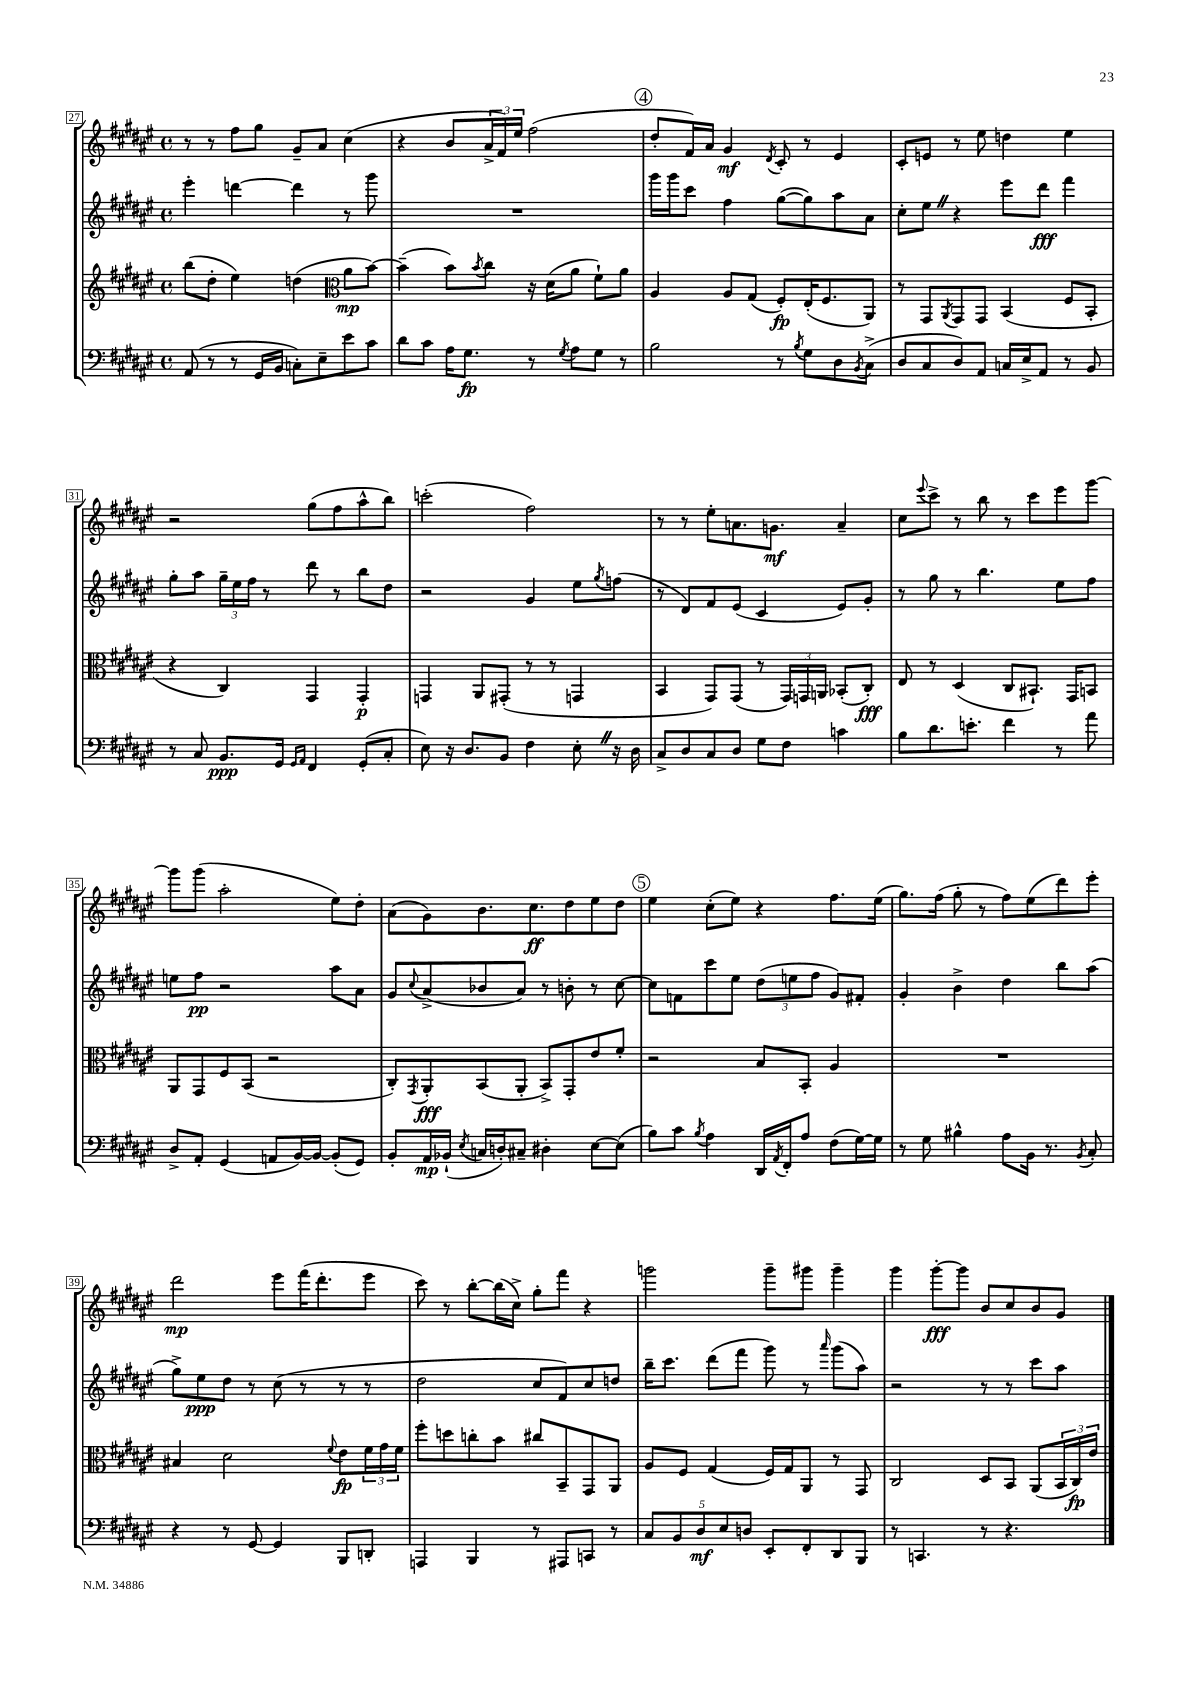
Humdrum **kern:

**kern	**dynam	**kern	**dynam	**kern	**dynam	**kern	**dynam
*part4	*part4	*part3	*part3	*part2	*part2	*part1	*part1
*staff4	*staff4	*staff3	*staff3	*staff2	*staff2	*staff1	*staff1
*clefF4	*	*clefG2	*	*clefG2	*	*clefG2	*
*k[f#c#g#d#a#e#]	*	*k[f#c#g#d#a#e#]	*	*k[f#c#g#d#a#e#]	*	*k[f#c#g#d#a#e#]	*
*M4/4	*	*M4/4	*	*M4/4	*	*M4/4	*
*met(c)	*	*met(c)	*	*met(c)	*	*met(c)	*
=27	=27	=27	=27	=27	=27	=27	=27
(8AA#/	.	(8bb\L	.	4eee#'\	.	8r	.
8r	.	8dd#'\J	.	.	.	8r	.
8r	.	4ee#\)	.	[4dddn\	.	8ff#\L	.
16GG#/LL	.	.	.	.	.	8gg#\J	.
16BB/JJ	.	.	.	.	.	.	.
8Cn'\L)	.	(4ddn\	.	4ddd\]	.	8g#~/L	.
8E#~\	.	.	.	.	.	8a#/J	.
*	*	*clefC3	*	*	*	*	*
8e#\	.	8a#\L	mp	8r	.	(4cc#\	.
8c#\J	.	[8b\J)	.	8ggg#\	.	.	.
=28	=28	=28	=28	=28	=28	=28	=28
8d#\L	.	(4b~\]	.	1r	.	4r	.
8c#\J	.	.	.	.	.	.	.
16A#\KL	.	8b\L)	.	.	.	8b/L	.
8.G#\J	fp	.	.	.	.	.	.
.	.	8qb/	.	.	.	.	.
.	.	8cc#\J	.	.	.	24a#^/L	.
.	.	.	.	.	.	24f#/)	.
.	.	.	.	.	.	24ee#/JJ	.
8r	.	16r	.	.	.	(2ff#\	.
.	.	(16d#\KL	.	.	.	.	.
8qG#/	.	.	.	.	.	.	.
8A#\L	.	8a#\J	.	.	.	.	.
8G#\J	.	8f#`\L)	.	.	.	.	.
8r	.	8a#\J	.	.	.	.	.
!!LO:REH:place=s1:t=4
=29	=29	=29	=29	=29	=29	=29	=29
2B\	.	4A#/	.	16ggg#\LL	.	8dd#'/L	.
.	.	.	.	16ggg#\J	.	.	.
.	.	.	.	8ccc#\J	.	16f#/L)	.
.	.	.	.	.	.	16a#/JJ	.
.	.	8A#/L	.	4ff#\	.	4g#/	mf
.	.	(8G#/J	.	.	.	.	.
.	.	.	.	.	.	8qd#/	.
8r	.	8F#'/L)	fp	([8gg#\L	.	8c#'/	.
8qB/	.	.	.	.	.	.	.
8G#\L	.	(16E#'/K	.	8gg#\])	.	8r	.
.	.	8.F#/	.	.	.	.	.
8D#\	.	.	.	8aa#\	.	4e#/	.
8qBB/	.	.	.	.	.	.	.
(8C#^\J	.	8AA#/J)	.	8a#\J	.	.	.
=30	=30	=30	=30	=30	=30	=30	=30
8D#/L	.	8r	.	8cc#'\L	.	8c#'/L	.
8C#/	.	8GG#/L	.	8ee#Z\J	.	8en/J	.
.	.	8qAA#/	.	.	.	.	.
8D#/)	.	8GG#/	.	4r	.	8r	.
8AA#/J	.	8GG#/J	.	.	.	8ee#\	.
16Cn/LL	.	(4BB/	.	8eee#\L	.	4ddn\	.
16E#^/J	.	.	.	.	.	.	.
8AA#/J	.	.	.	8ddd#\J	fff	.	.
8r	.	8F#/L	.	4fff#\	.	4ee#\	.
8BB/	.	8BB'/J	.	.	.	.	.
!!LO:LB:g=z
=31	=31	=31	=31	=31	=31	=31	=31
8r	.	4r	.	8gg#'\L	.	2r	.
8C#/	.	.	.	8aa#\J	.	.	.
8.BB/L	ppp	4C#/)	.	24gg#~\LL	.	.	.
.	.	.	.	24ee#\	.	.	.
.	.	.	.	24ff#\JJ	.	.	.
.	.	.	.	8r	.	.	.
16GG#/Jk	.	.	.	.	.	.	.
16qqGG#/LL	.	.	.	.	.	.	.
16qqAA#/JJ	.	.	.	.	.	.	.
4FF#/	.	4GG#/	.	8ddd#\	.	(8gg#\L	.
.	.	.	.	8r	.	8ff#\	.
(8GG#'/L	.	4GG#'/	p	8bb\L	.	8aa#^^\	.
8C#'/J	.	.	.	8dd#\J	.	8bb\J)	.
=32	=32	=32	=32	=32	=32	=32	=32
8E#\)	.	4GGn/	.	2r	.	(2cccn'\	.
16r	.	.	.	.	.	.	.
8.D#/L	.	.	.	.	.	.	.
.	.	8AA#/L	.	.	.	.	.
8BB/J	.	(8GG#X'/J	.	.	.	.	.
4F#\	.	8r	.	4g#/	.	2ff#\)	.
.	.	8r	.	.	.	.	.
8E#'Z\	.	4GGn/	.	8ee#\L	.	.	.
.	.	.	.	8qgg#/	.	.	.
16r	.	.	.	(8ffn\J	.	.	.
16D#\	.	.	.	.	.	.	.
=33	=33	=33	=33	=33	=33	=33	=33
8C#^/L	.	4BB/	.	8r	.	8r	.
8D#/	.	.	.	8d#/L)	.	8r	.
8C#/	.	8GG#/L)	.	8f#/	.	8ee#'\L	.
8D#/J	.	(8GG#/J	.	(8e#/J	.	8.an\	.
8G#\L	.	8r	.	4c#/	.	.	.
.	.	.	.	.	.	8.gn\J	mf
8F#\J	.	24GG#/LL)	.	.	.	.	.
.	.	24GGn/	.	.	.	.	.
.	.	24AAn/JJ	.	.	.	.	.
4cn\	.	(8BB-X'/L	.	8e#/L)	.	4a~/	.
.	.	8C#'/J)	fff	8g#'/J	.	.	.
=34	=34	=34	=34	=34	=34	=34	=34
8B\L	.	8E#/	.	8r	.	8cc#\L	.
.	.	.	.	.	.	8qqeee#/	.
8.d#\	.	8r	.	8gg#\	.	8ccc#^\J	.
.	.	(4D#/	.	8r	.	8r	.
8.en'\J	.	.	.	.	.	.	.
.	.	.	.	4.bb\	.	8bb\	.
4f#\	.	8C#/L	.	.	.	8r	.
.	.	8.BB#X`/J)	.	.	.	8ccc#\L	.
8r	.	.	.	8ee#\L	.	8eee#\	.
.	.	16GG#/KL	.	.	.	.	.
8a#\	.	8BBn/J	.	8ff#\J	.	[8ggg#\J	.
!!LO:LB:g=z
=35	=35	=35	=35	=35	=35	=35	=35
8D#^/L	.	8AA#/L	.	8een\L	.	8ggg#\L]	.
8AA#'/J	.	8GG#/	.	8ff#\J	pp	(8ggg#\J	.
(4GG#/	.	8F#/	.	2r	.	2aa#'\	.
.	.	(8BB/J	.	.	.	.	.
8AAn/L	.	2r	.	.	.	.	.
[16BB/L)	.	.	.	.	.	.	.
16BB/JJ_	.	.	.	.	.	.	.
(8BB'/L]	.	.	.	8aa#\L	.	8ee#\L)	.
8GG#/J)	.	.	.	8a#\J	.	8dd#'\J	.
=36	=36	=36	=36	=36	=36	=36	=36
8BB'/L	.	8C#'/L)	.	8g#/L	.	(8a#\L	.
.	.	8qGG#/	.	8qqcc#/	.	.	.
16AA#/L	mp	8AA#'/	fff	(8a#^/	.	8g#\)	.
(16BB-X`/JJ	.	.	.	.	.	.	.
8qE#/	.	.	.	.	.	.	.
16Cn/LL	.	(8BB/	.	8b-X/	.	8.b\	.
16Dn'/J)	.	.	.	.	.	.	.
8C#X~/J	.	8AA#'/J	.	8a#/J)	.	.	.
.	.	.	.	.	.	8.cc#\	ff
4D#X'\	.	8BB^/L)	.	8r	.	.	.
.	.	8GG#'/	.	8bn'\	.	8dd#\	.
[8E#\L	.	8e#/	.	8r	.	8ee#\	.
(8E#\J]	.	8f#'/J	.	[8cc#\	.	8dd#\J	.
!!LO:REH:place=s1:t=5
=37	=37	=37	=37	=37	=37	=37	=37
8B\L)	.	2r	.	8cc#\L]	.	4ee#\	.
8c#\J	.	.	.	8fn\	.	.	.
8qB/	.	.	.	.	.	.	.
4A#\	.	.	.	8ccc#\	.	(8cc#'\L	.
.	.	.	.	8ee#\J	.	8ee#\J)	.
16DD#/LL	.	8B/L	.	(12dd#\L	.	4r	.
8qAA#/	.	.	.	.	.	.	.
16FF#'/J	.	.	.	.	.	.	.
.	.	.	.	12een\	.	.	.
8A#/J	.	8BB'/J	.	.	.	.	.
.	.	.	.	12ff#\J	.	.	.
(8F#\L	.	4A#/	.	8g#/L)	.	8.ff#\L	.
[16G#\L)	.	.	.	8f#X'/J	.	.	.
16G#\JJ]	.	.	.	.	.	(16ee#\Jk	.
=38	=38	=38	=38	=38	=38	=38	=38
8r	.	1r	.	4g#'/	.	8.gg#\L)	.
8G#\	.	.	.	.	.	.	.
.	.	.	.	.	.	(16ff#\Jk	.
4B#X^^\	.	.	.	4b^\	.	8gg#'\	.
.	.	.	.	.	.	8r	.
8A#\L	.	.	.	4dd#\	.	8ff#\L)	.
16BB\Jk	.	.	.	.	.	(8ee#\	.
8.r	.	.	.	.	.	.	.
.	.	.	.	8bb\L	.	8ddd#\)	.
8qBB/	.	.	.	.	.	.	.
8C#'/	.	.	.	(8aa#\J	.	8eee#'\J	.
!!LO:LB:g=z
=39	=39	=39	=39	=39	=39	=39	=39
4r	.	4B#X/	.	8gg#^\L)	.	2ddd#\	mp
.	.	.	.	8ee#\	ppp	.	.
8r	.	2d#\	.	8dd#\J	.	.	.
[8GG#/	.	.	.	8r	.	.	.
4GG#/]	.	.	.	(8cc#\	.	8eee#\L	.
.	.	.	.	8r	.	(16fff#\K	.
.	.	.	.	.	.	8.ddd#'\	.
.	.	8qqf#/	.	.	.	.	.
8BBB/L	.	8e#\L	fp	8r	.	.	.
8DDn'/J	.	24f#\L	.	8r	.	8eee#\J	.
.	.	24g#\	.	.	.	.	.
.	.	24f#\JJ	.	.	.	.	.
=40	=40	=40	=40	=40	=40	=40	=40
4AAAn/	.	8ff#'\L	.	2dd#\	.	8ccc#\)	.
.	.	8ddn\	.	.	.	8r	.
4BBB/	.	8ccn'\	.	.	.	[8bb'\L	.
.	.	8b\J	.	.	.	(16bb\L]	.
.	.	.	.	.	.	16cc#^\JJ)	.
8r	.	8cc#X/L	.	8cc#/L	.	8gg#'\L	.
8AAA#X/L	.	8BB~/	.	8f#/)	.	8fff#\J	.
8CCn/J	.	8GG#/	.	8cc#/	.	4r	.
8r	.	8AA#/J	.	8ddn/J	.	.	.
=41	=41	=41	=41	=41	=41	=41	=41
10C#/L	.	8A#/L	.	16bb~\KL	.	2gggn\	.
.	.	.	.	8.ccc#\J	.	.	.
10BB/	.	.	.	.	.	.	.
.	.	8F#/J	.	.	.	.	.
10D#/	mf	.	.	.	.	.	.
.	.	(4G#/	.	(8ddd#\L	.	.	.
10E#/	.	.	.	.	.	.	.
.	.	.	.	8fff#\J	.	.	.
10Dn/J	.	.	.	.	.	.	.
8EE#'/L	.	16F#/LL)	.	8ggg#\)	.	8ggg~\L	.
.	.	16G#/J	.	.	.	.	.
8FF#'/	.	8AA#/J	.	8r	.	8ggg#X\J	.
.	.	.	.	16qqaaa#/	.	.	.
8DD#/	.	8r	.	(8ggg#\L	.	4ggg#~\	.
8BBB/J	.	8GG#/	.	8aa#\J)	.	.	.
=42	=42	=42	=42	=42	=42	=42	=42
8r	.	2C#/	.	2r	.	4ggg#\	.
4.CCn/	.	.	.	.	.	.	.
.	.	.	.	.	.	[8ggg#'\L	fff
.	.	.	.	.	.	8ggg#\J]	.
8r	.	8D#/L	.	8r	.	8b/L	.
4.r	.	8BB/J	.	8r	.	8cc#/	.
.	.	(8AA#/L	.	8ccc#\L	.	8b/	.
.	.	24BB/L	.	8aa#\J	.	8g#/J	.
.	.	24C#/)	fp	.	.	.	.
.	.	24e#/JJ	.	.	.	.	.
==	==	==	==	==	==	==	==
*-	*-	*-	*-	*-	*-	*-	*-
